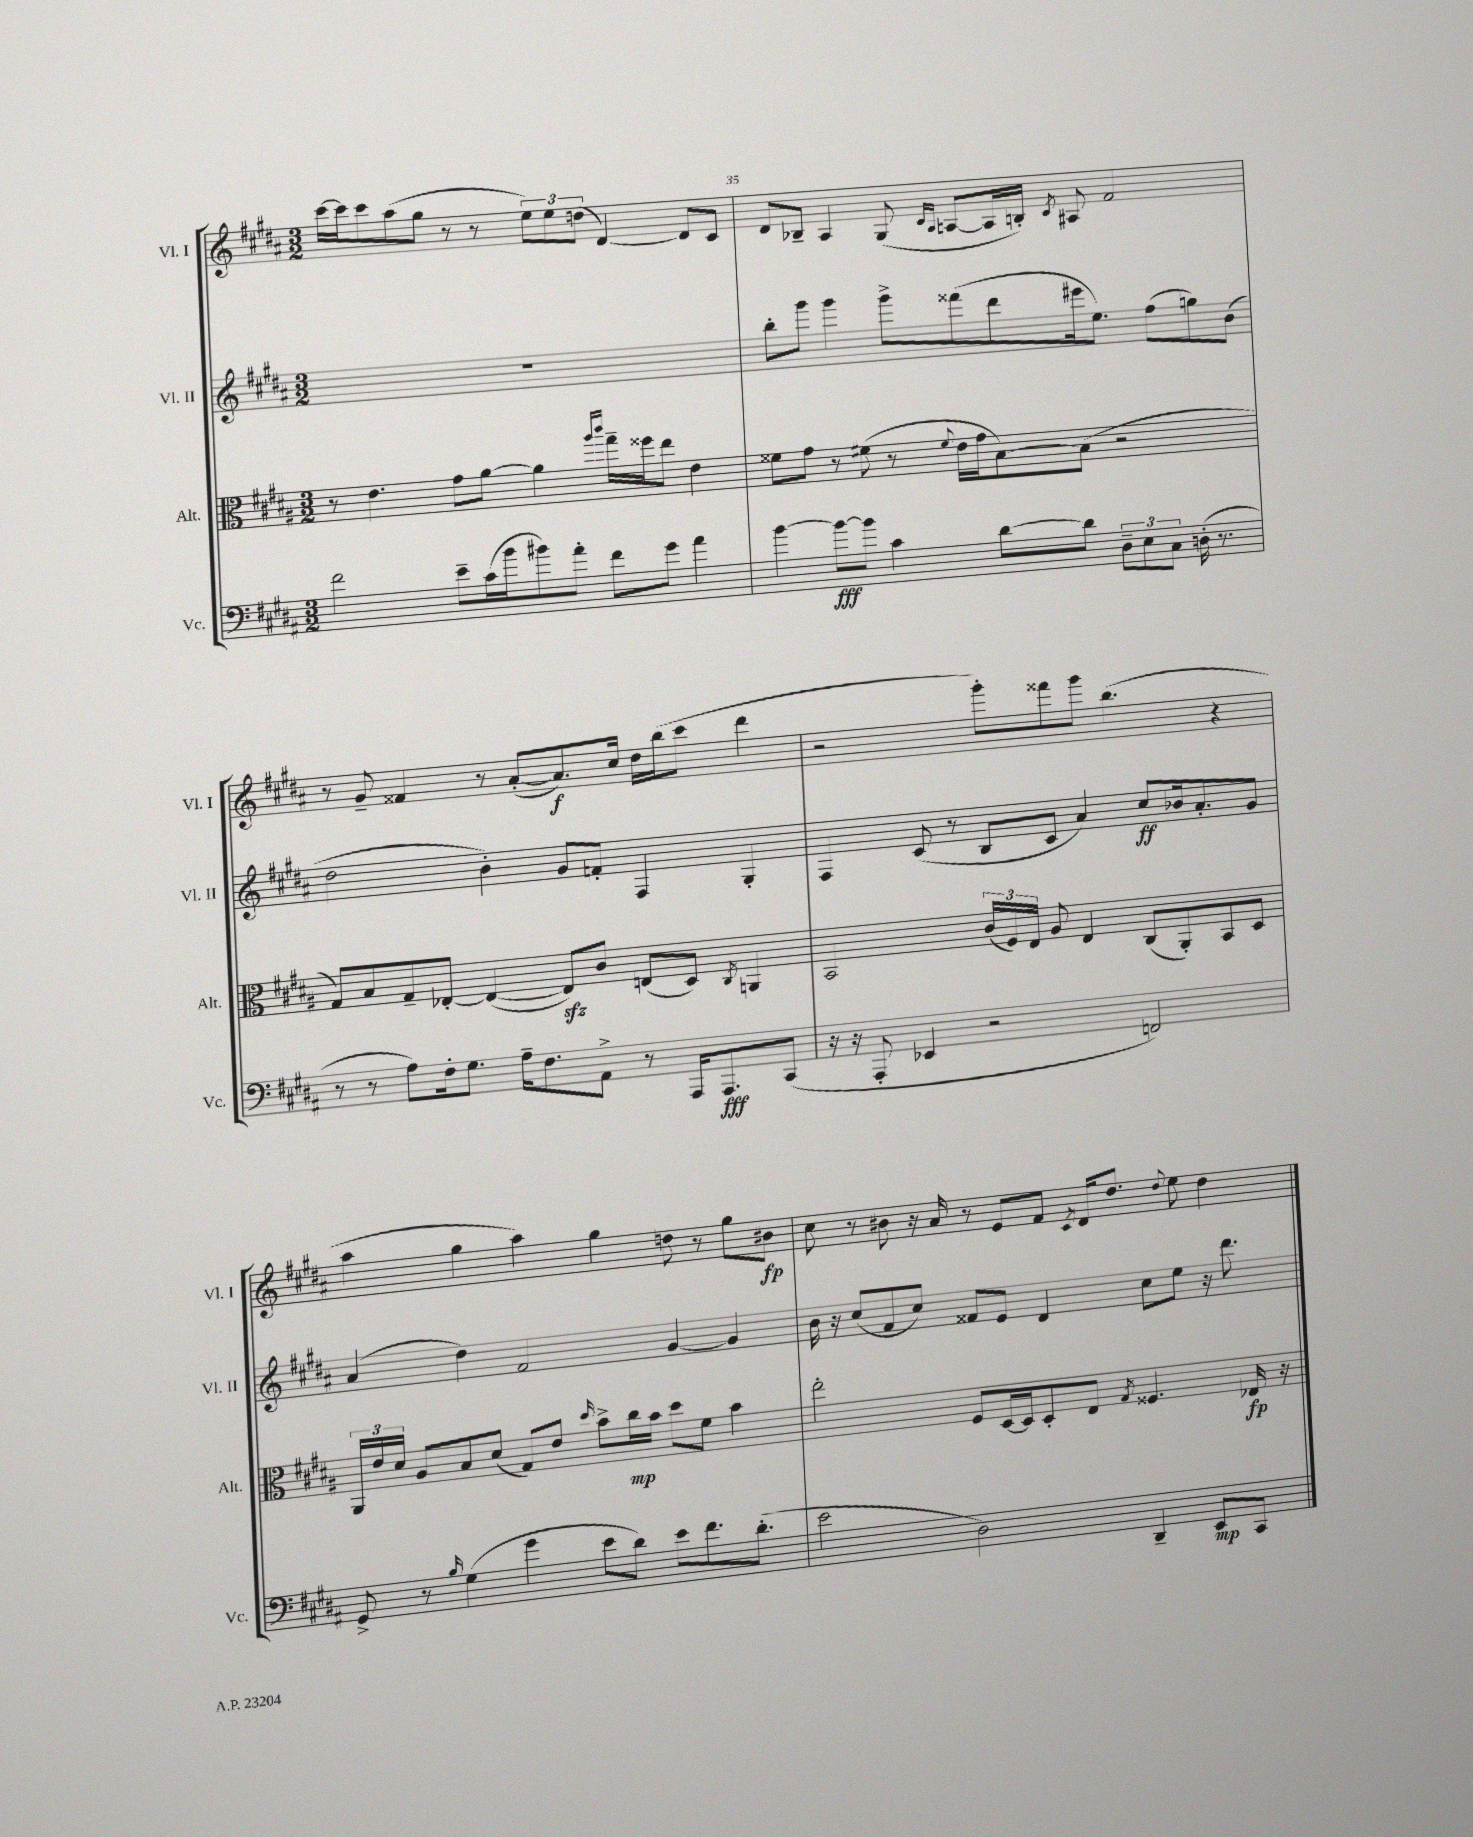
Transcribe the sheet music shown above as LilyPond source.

<<
\new StaffGroup <<
\new Staff = "s0" \with { instrumentName = "Vl. I" shortInstrumentName = "Vl. I" } {
    \clef treble \key b \major \numericTimeSignature \time 3/2
    \autoBeamOff cis'''16[~ cis'''16 cis'''8 ais''8( gis''8] r8 r8 \tuplet 3/2 { e''8[) e''8 d''8]( } dis'4~) dis'8[ cis'8] |
    dis'8[ bes8]-- ais4 gis8( \grace { cis'16[ ais16] } a8[~ a16 b16]-.) \acciaccatura { cis'8 } ais8 fis'2 |
    r8 gis'8-- fisis'4 r8 ais'8[~-.( ais'8.\f) cis''16] dis''16[ b''16( cis'''8] dis'''4 |
    r2 gis'''8[-.) fisis'''8 gis'''8] b''4.( r4 |
    ais''4 gis''4 ais''4) gis''4 d''8 r8 gis''8[ bis'8]\fp |
    cis''8 r8 bis'8 r16 ais'16 r8 e'8[ fis'8] \acciaccatura { cis'8 } dis'16[ dis''8.] \appoggiatura { dis''8 } e''8 dis''4 \bar "|." |
}
\new Staff = "s1" \with { instrumentName = "Vl. II" shortInstrumentName = "Vl. II" } {
    \clef treble \key b \major \numericTimeSignature \time 3/2
    \autoBeamOff R1. |
    b''8[-. gis'''8] gis'''4 gis'''8[-> fisis'''8( dis'''8 eis'''16 e''8.]) fis''8[( g''8) b'8]( |
    dis''2 b'4-.) gis'8[ f'8]-. fis4 gis4-. |
    fis4 cis'8( r8 b8[ cis'8] ais'4) cis''8[\ff bes'16 ais'8.-. gis'8] |
    ais'4( dis''4) fis'2 gis'4~ gis'4 |
    b'16 r16 cis''8[( fis'8 cis''8]) fisis'8[ e'8] dis'4 cis''8[ e''8] r16 dis'''8. \bar "|." |
}
\new Staff = "s2" \with { instrumentName = "Alt." shortInstrumentName = "Alt." } {
    \clef alto \key b \major \numericTimeSignature \time 3/2
    \autoBeamOff r8 e'4. gis'8[ ais'8]~ ais'4 \grace { ais''16[ cis'''16] } gis''16[-- fisis''16 e''8] e'4 |
    fisis'8[ gis'8] r8 fis'8( r8 \appoggiatura { fis'8 } e'16[ gis'16 b8~) b8]( r2 |
    gis8[) b8 gis8-- ees8]~-. ees4~( ees8[\sfz) cis'8] e8[( dis8]) \acciaccatura { cis8 } a,4 |
    b,2 \tuplet 3/2 { cis'16[( fis16) e16] } ais8 e4 cis8[( ais,8-.) b,8 dis8] |
    \tuplet 3/2 { ais,16[ e'16 dis'16] } ais8[ b8 dis'8]( gis8[) e'8] \grace { dis''16 } b'8[-> cis''16\mp b'16] dis''8[ fis'8] b'4 |
    e''2-. fis8[ dis16~ dis16 dis8-. e8] \acciaccatura { gis8 } fisis4. ees16\fp r16 \bar "|." |
}
\new Staff = "s3" \with { instrumentName = "Vc." shortInstrumentName = "Vc." } {
    \clef bass \key b \major \numericTimeSignature \time 3/2
    \autoBeamOff fis'2 e'8[-- cis'16( b'16 bis'8) ais'8]-. fis'8[ gis'8] ais'4 |
    b'4~ b'8[~\fff b'8] cis'4 dis'8[~ dis'8] \tuplet 3/2 { dis8[-- e8 cis8] } d16-.( r8. |
    r8 r8 ais8[) fis16-. gis8.] ais16[-- fis8. ais,8]-> r8 ais,,16[ ais,,8.\fff cis,8]( |
    r16 r16 ais,,8-. ees,4 r2 f,2) |
    gis,8-> r8 \grace { b16 } gis4( gis'4 e'8[ dis'8]) e'8[ fis'8. dis'8.]-.( |
    e'2 dis2) dis,4-- e,8[\mp cis,8] \bar "|." |
}
>>
>>
\layout { \context { \Score currentBarNumber = #34 \override BarNumber.break-visibility = ##(#f #t #t) barNumberVisibility = #(every-nth-bar-number-visible 5) } }
